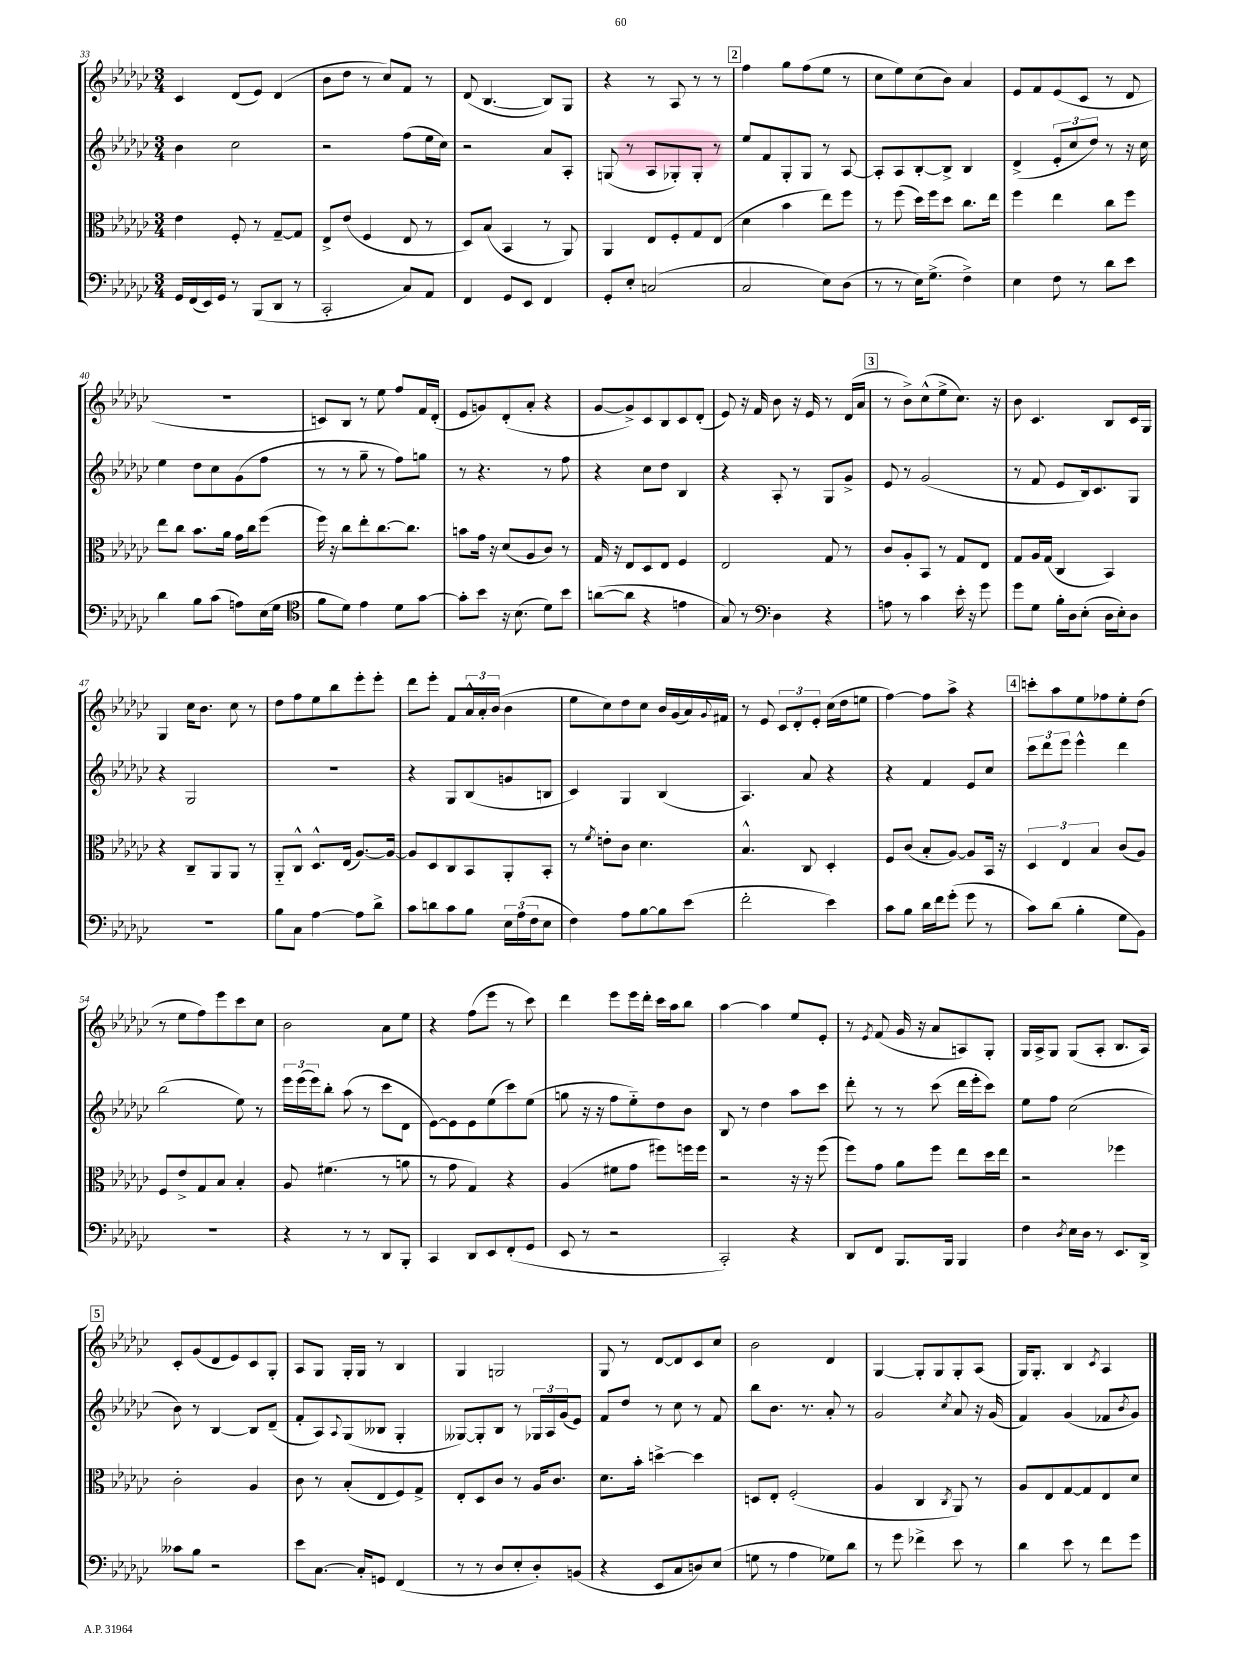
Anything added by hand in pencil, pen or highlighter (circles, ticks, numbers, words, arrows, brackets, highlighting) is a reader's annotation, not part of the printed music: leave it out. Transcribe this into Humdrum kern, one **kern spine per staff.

**kern	**kern	**kern	**kern
*staff4	*staff3	*staff2	*staff1
*clefF4	*clefC3	*clefG2	*clefG2
*k[b-e-a-d-g-c-]	*k[b-e-a-d-g-c-]	*k[b-e-a-d-g-c-]	*k[b-e-a-d-g-c-]
*M3/4	*M3/4	*M3/4	*M3/4
16GG-	4e-	4b-	4c-
(16FF	.	.	.
16EE-)	.	.	.
16GG-	.	.	.
8r	8F'	2cc-	(8d-
(8BBB-	8r	.	8e-)
8DD-	[8G-~	.	(4d-
8r	8G-]	.	.
=	=	=	=
2CC-'	8E-^	2r	8b-
.	(8e-	.	8dd-
.	4F	.	8r
.	.	.	8cc-)
8C-)	8E-	(8ff	8f
8AA-	8r	16ee-	8r
.	.	16cc-)	.
=	=	=	=
4FF	8D-)	2r	(8d-
.	(8B-	.	[4.B-
8GG-	4BB-	.	.
8EE-	.	.	.
4FF	8r	8a-	8B-])
.	8AA-)	8A-'	8G-
=	=	=	=
8GG-'	4AA-	(8G	4r
8E-'	.	8r	.
(2C	8E-	8A-	8r
.	8F'	8G-')	8A-
.	8G-	8G-'	8r
.	(8E-	8r	8r
=	=	=	=
2C-	4d-	8ee-	4ff
.	.	8f	.
.	4b-	8G-'	8gg-
.	.	8G-	(8ff
8E-)	8ee-)	8r	8ee-
(8D-	8ff	[8A-	8r
=	=	=	=
8r	8r	8A-']	8cc-
8r	(8ff	8A-	8ee-)
16E-)	16dd-)	[8B-'	(8cc-
(8.G-^	16ff	.	.
.	8dd-	8B-^]	8b-)
4F^)	8.cc-	4B-	4a-
.	16ee-	.	.
=	=	=	=
4E-	4ff	(4d-^	8e-
.	.	.	8f
8F	4ee-	12e-'	(8e-
.	.	12cc-	.
8r	.	.	8c-
.	.	12dd-)	.
8d-	8cc-	8r	8r
8e-	8ff	16r	8d-
.	.	16cc-	.
=	=	=	=
4d-	8ee-	4ee-	2.r
.	8cc-	.	.
8B-	8.b-	8dd-	.
(8c-	.	8cc-	.
.	16a-	.	.
8A)	16g-	(8g-	.
.	16cc-	.	.
(16E-	(8ff	8ff	.
16G-	.	.	.
=	=	=	=
*clefC4	*	*	*
8f	16ff)	8r	8c)
.	16r	.	.
8d-)	8cc-	8r	8B-
4e-	8ee-'	8gg-~	8r
.	[8.cc-	8r	8ee-
8d-	.	8ff)	8ff
.	8.cc-]	.	.
[8g-	.	8gg	16f
.	.	.	(16d-'
=	=	=	=
8g-']	8b	8r	8e-
8b-	16g-	4.r	8g)
.	16r	.	.
16r	(8d-	.	(8d-'
(8.B-	.	.	.
.	8A-	.	8a-'
8d-)	8c-)	8r	4r
8b-	8r	8ff	.
=	=	=	=
([8a	16G-	4r	[8g-
.	16r	.	.
8a]	8E-	.	8g-^])
4r	8D-	8cc-	8c-
.	8E-	8dd-	8B-
4e	4F	4B-	8c-
.	.	.	(8d-'
=	=	=	=
8G-)	2E-	4r	8e-)
8r	.	.	16r
.	.	.	16f
*clefF4	*	*	*
4D-	.	8A-'	8b-
.	.	8r	16r
.	.	.	16e-
4r	8G-	8G-	8r
.	8r	8g-^	(16d-
.	.	.	16a-
=	=	=	=
8A	8c-	8e-	8r
8r	8A-'	8r	8b-^)
4c-	8BB-	(2g-	(8cc-^^
.	8r	.	8ee-^
16e-'	8G-	.	8.cc-)
16r	.	.	.
8g-	8E-	.	.
.	.	.	16r
=	=	=	=
8g-	8G-	8r	8b-
8G-	16A-	8f	4.c-
.	(16G-	.	.
16B-'	4C-	8e-	.
16D-	.	.	.
(8E-'	.	16B-)	.
.	.	8.c-	.
16D-	4BB-)	.	8B-
16E-')	.	.	.
8D-	.	8G-	16c-
.	.	.	16G-
=	=	=	=
2.r	4r	4r	4G-
.	8C-~	2G-	16cc-
.	.	.	8.b-
.	8AA-	.	.
.	8AA-	.	8cc-
.	8r	.	8r
=	=	=	=
8B-	8AA-'~	2.r	8dd-
8C-	8C-^^	.	8ff
[4A-	8.D-^^	.	8ee-
.	.	.	8bb-
.	(16E-	.	.
8A-]	[8.A-)	.	8eee-'
8d-^	.	.	8eee-'
.	16A-_	.	.
=	=	=	=
8c-	8A-]	4r	8ddd-
8d	8D-	.	8eee-'
8c-	8C-	8G-	8f
8B-	8BB-	(8B-	24a-^^
.	.	.	24a-'
.	.	.	(24b-
24E-	8AA-'	8g	4b-
(24A-	.	.	.
24F	.	.	.
8E-	8BB-'	8B	.
=	=	=	=
4F)	8r	4c-)	8ee-
.	8qf	.	.
.	8e'	.	8cc-)
8A-	8c-	4G-	8dd-
[8B-	4.d-	.	8cc-
8B-]	.	(4B-	16b-
.	.	.	(16g-
(8e-	.	.	16a-)
.	.	.	8qqg-
.	.	.	16f#
=	=	=	=
2f'	4.B-^^	4.A-)	8r
.	.	.	8e-
.	.	.	12c-
.	.	.	12d-'
.	8C-	8a-	.
.	.	.	12e-'
4e-)	4D-'	4r	(16cc-
.	.	.	16dd-
.	.	.	8ee
=	=	=	=
8c-	8F	4r	[4ff)
8B-	(8c-	.	.
16d-	8B-'	4f	8ff]
16f	.	.	.
(8g-'	[8A-)	.	8aa-^
8g-	8A-]	8e-	4r
8r	16BB-	8cc-	.
.	16r	.	.
=	=	=	=
8c-)	6D-	12ccc-	8ccc'
.	.	12ddd-	.
(8d-	.	.	8aa-
.	6E-	12eee-	.
4B-'	.	4eee-^^	8ee-
.	6B-	.	.
.	.	.	8ff-
8G-	(8c-	4ddd-	8ee-'
8BB-)	8A-)	.	(8dd-
=	=	=	=
2.r	8F	(2bb-	8r
.	8e-^	.	8ee-
.	8G-	.	8ff)
.	8B-	.	8eee-
.	4B-'	8ee-)	8ccc-
.	.	8r	8cc-
=	=	=	=
4r	8A-	24eee-	2b-
.	.	(24eee-	.
.	.	24eee-)	.
.	(4.f#	8bb-'	.
8r	.	(8aa-	.
8r	.	8r	.
8DD-	8r	8ccc-	8a-
8BBB-'	8a	8d-	8ee-
=	=	=	=
4CC-	8r	[8e-)	4r
.	8g-	8e-]	.
8DD-	4G-)	8e-	(8ff
8EE-	.	(8ee-	8eee-
(8FF'	4r	8ccc-)	8r
8GG-	.	(8ee-	8ccc-)
=	=	=	=
8EE-	(4A-	8gg	4ddd-
8r	.	16r	.
.	.	16r	.
2r	8f#	8ff	8eee-
.	8g-	8ee-'~)	16eee-
.	.	.	16ddd-'
.	8ff#)	8dd-	16ccc-
.	.	.	16aa-
.	16ff	8b-	8bb-
.	16ff	.	.
=	=	=	=
2CC-')	2r	8B-	[4aa-
.	.	8r	.
.	.	4dd-	4aa-]
4r	16r	8aa-	8ee-
.	16r	.	.
.	(8ff	8ccc-	8e-'
=	=	=	=
8DD-	8ff)	8ddd-'	8r
.	.	.	8qe-
8FF	8g-	8r	(8f
8.BBB-	8a-	8r	16g-
.	.	.	16r
.	8ff	(8ccc-	8a-
16BBB-	.	.	.
4BBB-	8ee-	16ddd-	8A)
.	.	16eee-'	.
.	16dd-	8ccc-)	8G-'
.	16ee-	.	.
=	=	=	=
4F	2r	8ee-	16G-
.	.	.	16A-^
.	.	8ff	8G-
8qD-	.	.	.
16E-	.	(2cc-	(8G-
16D-	.	.	.
8r	.	.	8A-'
8.EE-	4ff-	.	8.B-
16DD-^	.	.	16A-)
=	=	=	=
8c--	2c-'	8b-)	8c-'
8B-	.	8r	(8g-
2r	.	[4B-	8d-
.	.	.	8e-)
.	4A-	8B-]	8c-
.	.	(8d-~	8G-'
=	=	=	=
8e-	8c-	8f'	8A-
[8.C-	8r	8A-)	8G-
.	.	8qqA-	.
.	(8B-'	(8G-	16G-'
16C-']	.	.	16G-
8GG	8E-	8B--	8r
(4FF	8F)	4G-'	4B-
.	8G-^	.	.
=	=	=	=
8r	8E-'	[8G--)	4G-
8r	8D-	8G--']	.
8D-	8c-	8B-	2G
8E-'	8r	8r	.
8D-')	16A-	24G-	.
.	.	24A-	.
.	8.c-	.	.
.	.	(24g-	.
(8BB	.	8e-)	.
=	=	=	=
4r	8.d-	8f	8G-
.	.	8dd-	8r
.	16b-'	.	.
8EE-	[4dd^	8r	[8d-
8C-	.	8cc-	8d-]
8D)	4dd]	8r	8c-
(8E-	.	8f	8cc-
=	=	=	=
8G	8D	8bb-	2b-
8r	8E-'	8.b-	.
4A-	(2F'	.	.
.	.	8.r	.
8G-)	.	8a-'	4d-
8d-	.	8r	.
=	=	=	=
8r	4A-	2g-	[4G-
8g-	.	.	.
4f-^	4C-	.	8G-']
.	.	.	8G-
.	8qC-	8qcc-	.
8e-	8AA-)	8a-	8G-'
8r	8r	16r	(8A-
.	.	(16g-	.
=	=	=	=
4d-	8A-	4f)	16G-)
.	.	.	8.G-'
.	8E-	.	.
8e-	[8G-	(4g-	4B-
8r	8G-]	.	.
.	.	.	8qc-
8f	8E-	8f-	4A-
.	.	8qb-	.
8g-	8d-	8g-)	.
==	==	==	==
*-	*-	*-	*-
